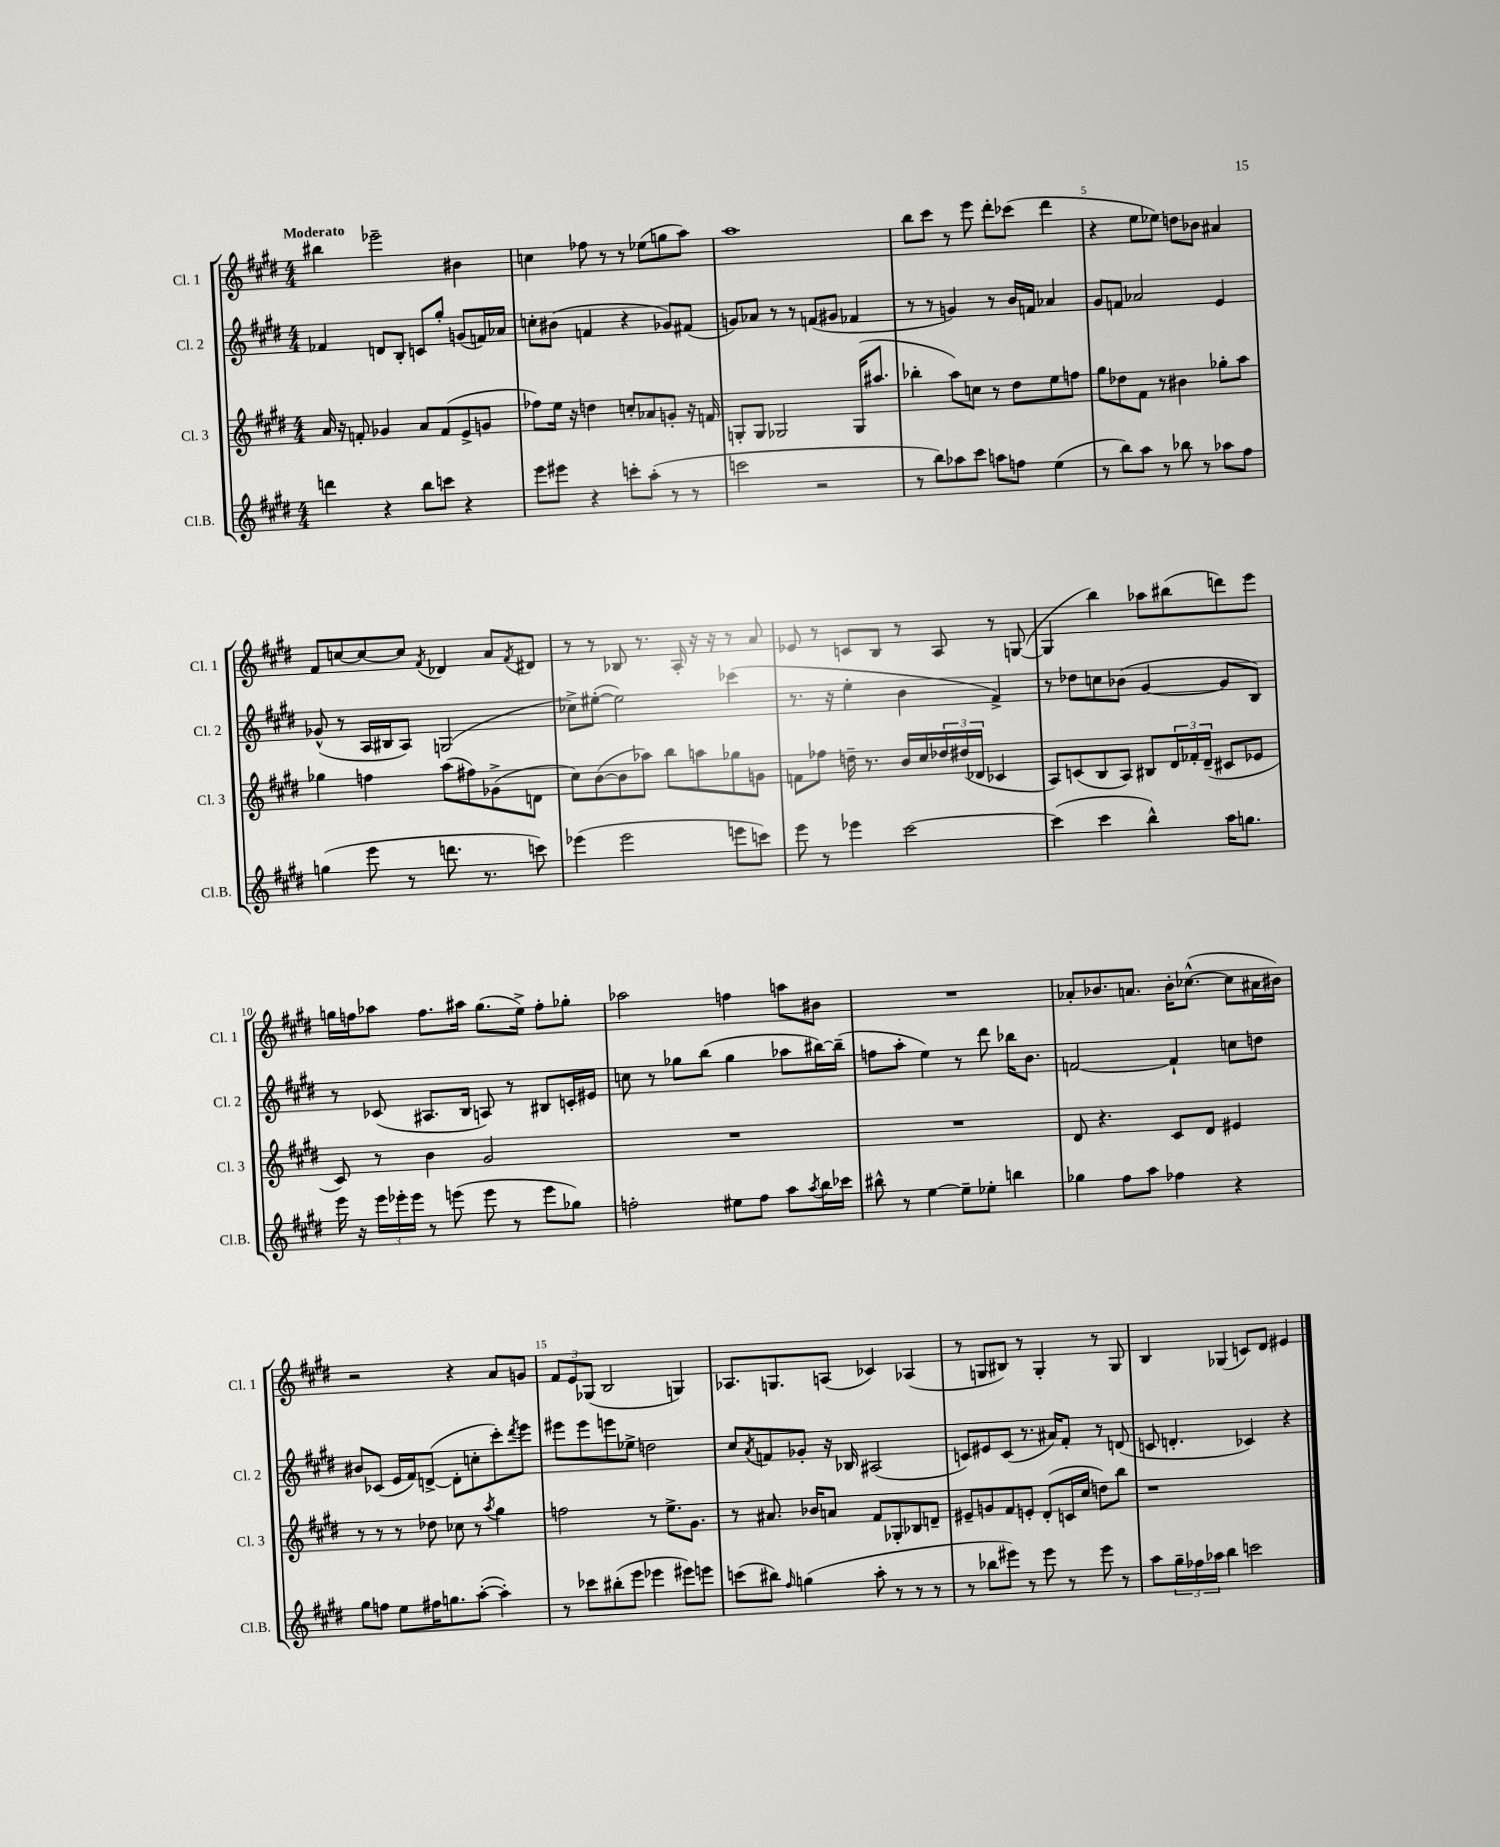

**kern	**kern	**kern	**kern
*staff4	*staff3	*staff2	*staff1
*clefG2	*clefG2	*clefG2	*clefG2
*k[f#c#g#d#]	*k[f#c#g#d#]	*k[f#c#g#d#]	*k[f#c#g#d#]
*M4/4	*M4/4	*M4/4	*M4/4
4ddd	16a	4f-	4bb#
.	16r	.	.
.	8f'	.	.
4r	4g-	8d	2eee-~
.	.	8B'	.
8bb	8a	8c	.
8ccc	(8f	8gg#'	.
4r	8e^	(8g	4b#
.	8g	16f)	.
.	.	16a-	.
=	=	=	=
8eee	8ff-)	8cc'	4cc
8eee#	16ee	(8b#	.
.	16r	.	.
4r	4dd	4f	8ff-
.	.	.	8r
8ccc'	8cc'	4r	8r
(8aa'	8a-	.	(8ee-
8r	8g'	8g-)	8gg
8r	16r	(8f#	8aa)
.	16f	.	.
=	=	=	=
2ccc	8G'	8g)	1aa
.	8G	8a-	.
.	2G-	8r	.
.	.	8r	.
2r	.	(8f	.
.	.	8g#	.
.	(16G-	4f-	.
.	8.aa#	.	.
=	=	=	=
8r	4bb-'	8r	8bb
8bb)	.	8r	8ccc#
8aa-	8aa)	4g)	8r
8ccc#	8cc	.	8eee
8aa	8r	8r	8ddd#'
8ff	8dd#	16b	(8ccc-
.	.	16f	.
(4ee	8ee	4a-	4ddd#
.	8ff	.	.
=	=	=	=
8r	8gg#	8g#	4r
8bb)	8dd-	8f	.
8aa	8f#	2a-	8ee
8r	8r	.	8ee-)
8bb-	4b#	.	8dd
8r	.	.	8b-
8aa-	8gg-'	4e	4a#
8ff#	8aa	.	.
=	=	=	=
(4gg	4gg-	(8g-^^	8f#
.	.	8r	[8cc
8eee	4ff	16A	8cc_
.	.	16B#	.
8r	.	8A)	8cc]
.	.	.	8qf#
8.ddd	(8aa	(2G	4d-
.	8ff#)	.	.
8.r	.	.	.
.	(8g-^	.	8a
.	.	.	8qf#
8ccc)	8d	.	8d#
=	=	=	=
(4eee-	8cc#)	8cc-^)	8r
.	([8b	([8ee#'	8r
2eee-	8b]	2ee#])	8B-
.	8aa-)	.	8.r
.	8bb	.	.
.	.	.	16A'
.	8aa	.	16r
.	.	.	16r
8eee	8gg-	(4ccc-	8r
8ccc)	8g	.	8a
=	=	=	=
8eee	8f	8.r	8e-
8r	8ff-	.	8r
.	.	16r	.
4eee-	16dd~	4ee'	8c
.	8.r	.	.
.	.	.	8B
[2ccc#	16b	4b	8r
.	16cc#	.	.
.	24dd-	.	8A
.	(24dd#	.	.
.	24d-	.	.
.	4c-	4f#^)	8r
.	.	.	([8G
=	=	=	=
(4ccc#]	8A)	8r	4G]
.	(8c	8dd-	.
4ccc#	8B	8cc	4bb)
.	8A)	(8b-	.
4bb^^)	8B#	[4g#	8aa-
.	24d#	.	(8bb#
.	24f-'	.	.
.	(24d#~	.	.
16aa	8c#	8g#]	8ddd)
8.gg	.	.	.
.	8e-	8B)	8eee
=	=	=	=
16eee	8c#)	8r	16gg
16r	.	.	16ff
24eee	8r	(8c-	8aa-
24eee-'	.	.	.
24eee-	.	.	.
8r	4b	8.A#	8.ff
(8eee	.	.	.
.	.	16B	16aa#
8eee	2g#	8A)	(8.gg
8r	.	8r	.
.	.	.	16ee^)
8eee	.	8B#	8ff'
8gg-)	.	16c'	8gg-'
.	.	16e#	.
=	=	=	=
2ff'	1r	8cc	2aa-
.	.	8r	.
.	.	8gg-	.
.	.	(8bb	.
8ee#	.	4gg-	4ff
8ff	.	.	.
8aa	.	8aa-	8aa
8qaa	.	.	.
16bb	.	[16bb#)	8b#
16ccc-	.	(16bb#~]	.
=	=	=	=
8bb#^^	1r	8ff	1r
8r	.	8aa'	.
[4ee	.	4ee)	.
8ee~]	.	8r	.
8ee-'	.	8ddd#	.
4bb	.	16bb-	.
.	.	8.b	.
=	=	=	=
4gg-	8d#	[2f	8a-'
.	4.r	.	8.b-
8ff#	.	.	.
.	.	.	8.a
8aa	.	.	.
4ff-	8c#	4f`]	16b-'
.	.	.	([8.cc-^^
.	8d#	.	.
4r	4e#	8cc	8cc-]
.	.	8dd	16a#
.	.	.	16b#)
=	=	=	=
8gg#	8r	8b#	2r
8ff	8r	(8c-	.
8ee	8r	16e	.
.	.	16f#)	.
16ff#	8dd-	([8d^	.
8.gg	.	.	.
.	8cc-	8d']	4r
([8aa'	8r	8cc'	.
.	8qaa	.	.
4aa'])	4gg#	8ccc#')	8a
.	.	8qddd#	.
.	.	8eee	8g
=	=	=	=
8r	2ff	8eee#	12f#
.	.	.	12e
8ccc-	.	8eee#	.
.	.	.	(12G-
(8bb#'	.	8eee	2B
8eee	.	8ee-^	.
4eee-	8r	2dd	.
.	8.ee^	.	.
8eee#)	.	.	4G)
.	8.g#	.	.
8eee	.	.	.
=	=	=	=
(8ccc	8r	8cc#	8.A-
.	.	8qa	.
8bb#)	8.a#	8f	.
.	.	.	8.G
16qqff#	.	.	.
(4gg	.	8g-'	.
.	16b-	.	.
.	8a	16r	(8A
.	.	16B-	.
8aa'	8f#	(2A#	4c-)
8r	8G-'	.	.
8r	8B-	.	(4A-
8r	8d~	.	.
=	=	=	=
8r	8e#~	8c)	8r
8bb-	8g	8e#	8G
8eee#)	8f#	(8c	8B#)
8r	8e'	8.r	8r
8eee#	(8d#'	.	4G'
.	.	16a#)	.
8r	16c	8f#'	.
.	16cc#	.	.
8eee#	8dd)	8r	8r
8r	8bb	(8d	8G
=	=	=	=
8aa	1r	8c	4B
24gg#~	.	4.d'	.
24ff-	.	.	.
24aa-	.	.	.
4bb	.	.	(4G-
2ccc	.	4c-)	8c)
.	.	.	8d#
.	.	4r	4e#
==	==	==	==
*-	*-	*-	*-
